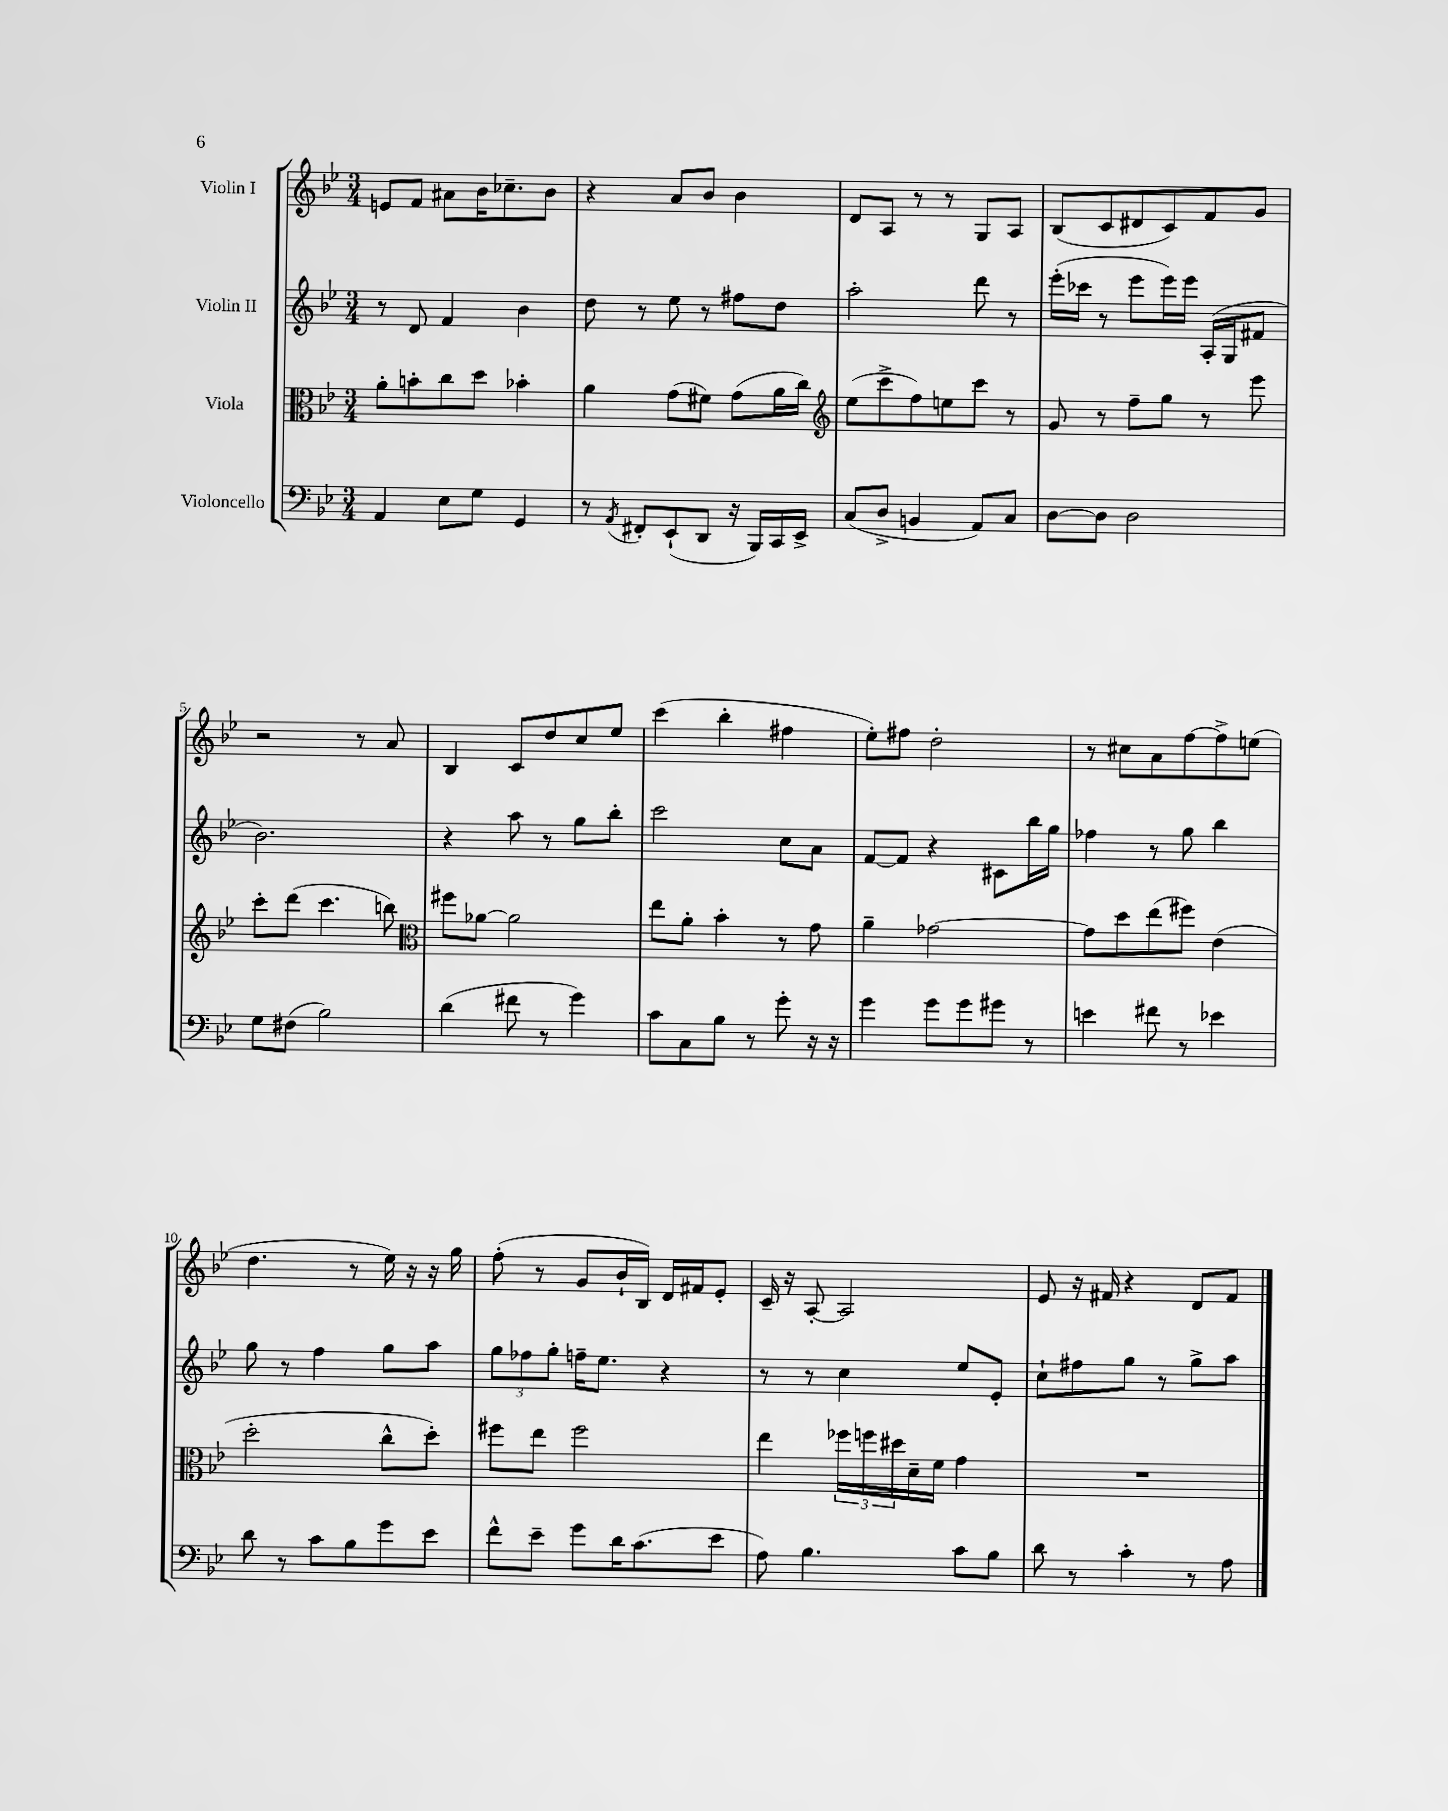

**kern	**kern	**kern	**kern
*staff4	*staff3	*staff2	*staff1
*clefF4	*clefC3	*clefG2	*clefG2
*k[b-e-]	*k[b-e-]	*k[b-e-]	*k[b-e-]
*M3/4	*M3/4	*M3/4	*M3/4
4AA	8a'	8r	8e
.	8b'	8d	8f
8E-	8cc	4f	8a#
8G	8dd	.	16b-
.	.	.	8.cc-~
4GG	4b-'	4b-	.
.	.	.	8b-
=	=	=	=
8r	4a	8dd	4r
8qAA	.	.	.
8FF#'	.	8r	.
(8EE-`	(8g	8ee-	8a
8DD	8f#)	8r	8b-
16r	(8g	8ff#	4b-
16BBB-)	.	.	.
16CC	16a	8dd	.
16EE-^	16cc)	.	.
=	=	=	=
*	*clefG2	*	*
(8C	(8ee-	2aa'	8d
8D^	8ccc^	.	8A
4BB	8ff)	.	8r
.	8ee	.	8r
8AA)	8ccc	8ddd	8G
8C	8r	8r	8A
=	=	=	=
[8D	8g	(16eee-'	(8B-
.	.	16ccc-	.
8D]	8r	8r	8c
2D	8ff~	8eee-	8d#
.	8gg	16eee-)	8c)
.	.	16eee-	.
.	8r	(16A'	8f
.	.	16G	.
.	8eee-	8f#	8g
=	=	=	=
8G	8ccc'	2.b-)	2r
(8F#	(8ddd	.	.
2B-)	4.ccc	.	.
.	.	.	8r
.	8bb)	.	8a
=	=	=	=
*	*clefC3	*	*
(4d	8ff#	4r	4B-
.	[8a-	.	.
8f#	2a-]	8aa	8c
8r	.	8r	8dd
4g)	.	8gg	8cc
.	.	8bb-'	8ee-
=	=	=	=
8c	8ee-	2ccc	(4ccc
8C	8a'	.	.
8B-	4b-'	.	4bb-'
8r	.	.	.
8g'	8r	8cc	4ff#
16r	8g	8a	.
16r	.	.	.
=	=	=	=
4g	4a~	[8f	8ee-')
.	.	8f]	8ff#
8g	[2g-	4r	2dd'
8g	.	.	.
8g#	.	8c#	.
8r	.	16bb-	.
.	.	16gg	.
=	=	=	=
4e	8g-]	4ff-	8r
.	8dd	.	8cc#
8f#	(8ee-	8r	8a
8r	8ff#)	8gg	[8ff
4e-	(4e-	4bb-	8ff^]
.	.	.	(8ee
=	=	=	=
8d	2dd'	8gg	4.dd
8r	.	8r	.
8c	.	4ff	.
8B-	.	.	8r
8g	8cc^^	8gg	16ee-)
.	.	.	16r
8e-	8dd')	8aa	16r
.	.	.	16gg
=	=	=	=
8f^^	8ff#	12gg	(8ff'
.	.	12ff-	.
8e-~	8ee-	.	8r
.	.	12gg'	.
8g	2ff#	16ff~	8g
.	.	8.ee-	.
16d	.	.	16b-`
(8.c	.	.	16B-)
.	.	4r	16d
.	.	.	16f#
8e-	.	.	8e-'
=	=	=	=
8A)	4ee-	8r	16c~
.	.	.	16r
4.B-	.	8r	[8A'
.	24ff-	4cc	2A]
.	24ff	.	.
.	24dd#	.	.
.	16d~	.	.
.	16f	.	.
8c	4g	8ee-	.
8B-	.	8e-'	.
=	=	=	=
8d	2.r	8cc`	8e-
8r	.	8ff#	16r
.	.	.	16f#
4c'	.	8gg	4r
.	.	8r	.
8r	.	8gg^	8d
8A	.	8aa	8f#
==	==	==	==
*-	*-	*-	*-
